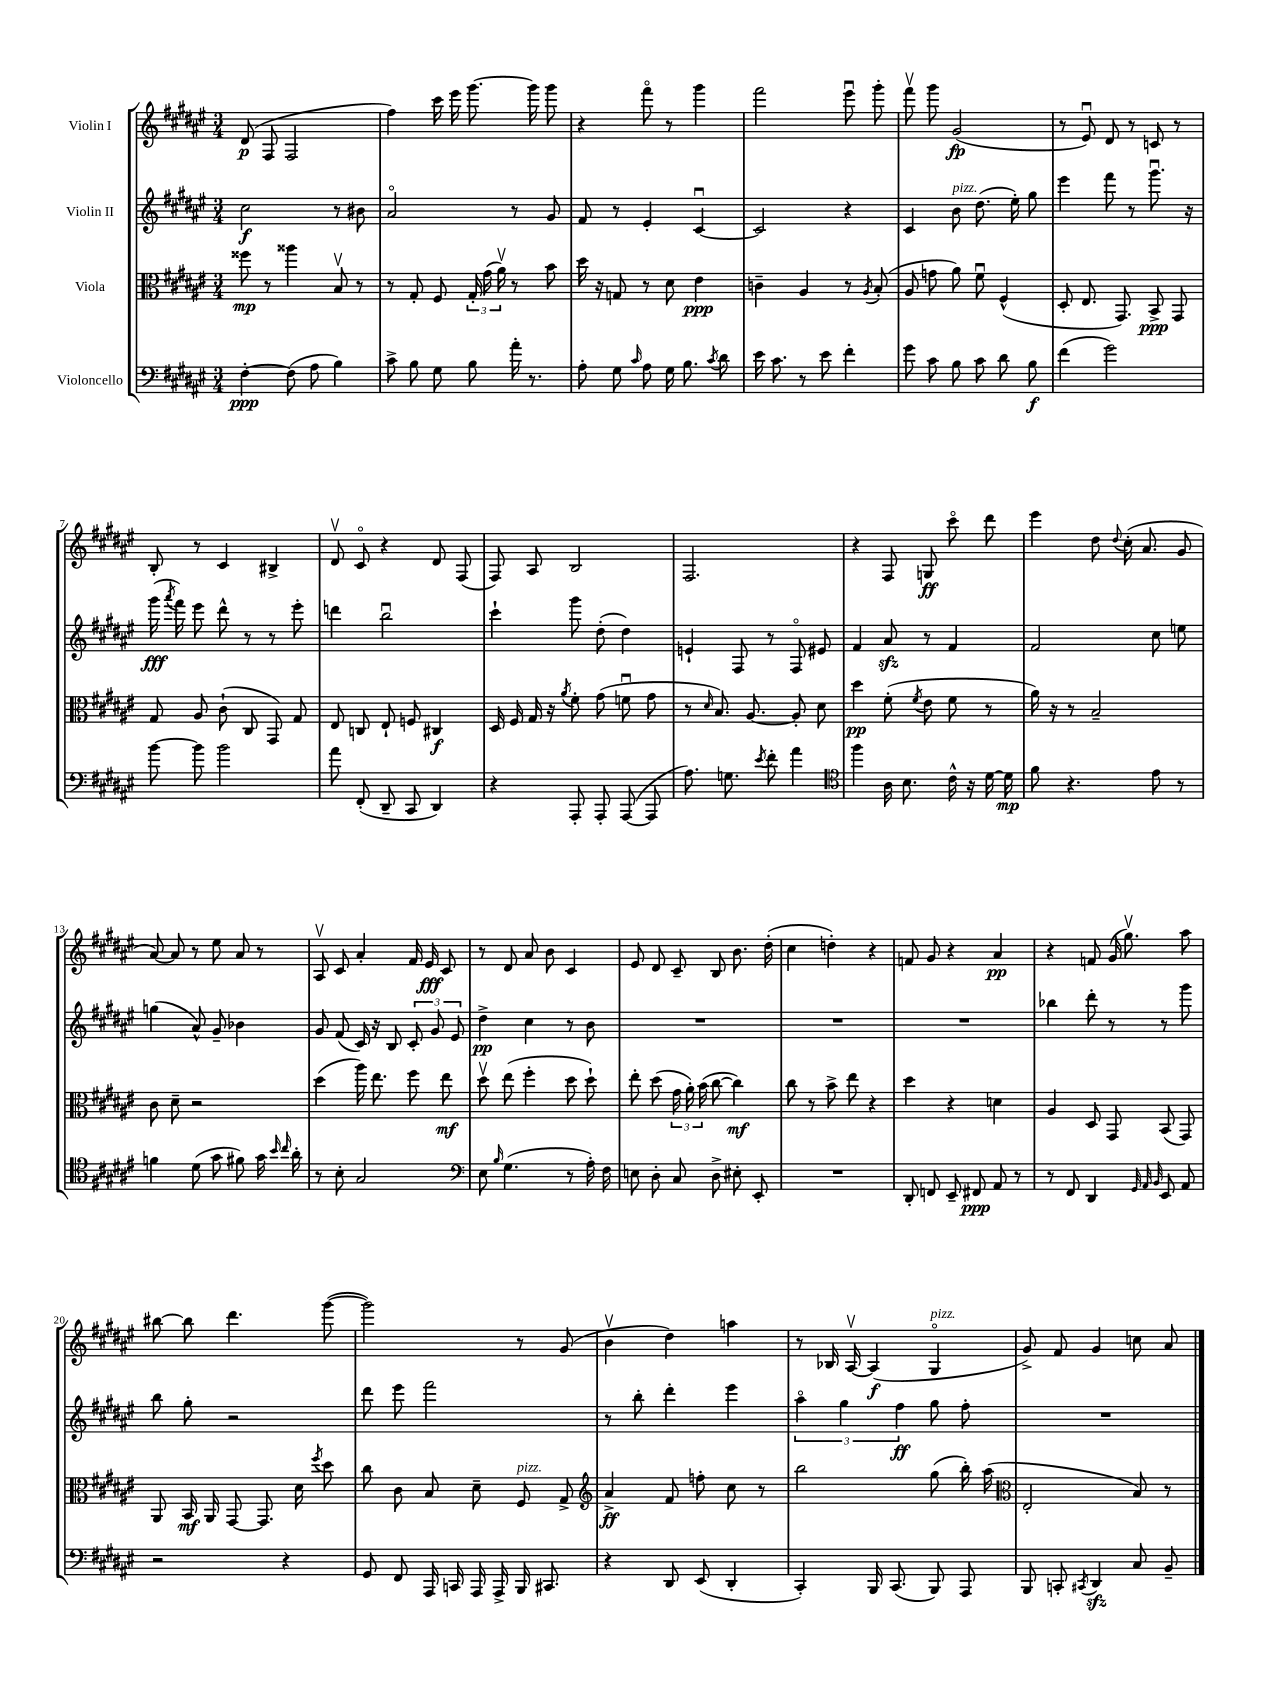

**kern	**kern	**kern	**kern
*staff4	*staff3	*staff2	*staff1
*clefF4	*clefC3	*clefG2	*clefG2
*k[f#c#g#d#a#e#]	*k[f#c#g#d#a#e#]	*k[f#c#g#d#a#e#]	*k[f#c#g#d#a#e#]
*M3/4	*M3/4	*M3/4	*M3/4
[4F#'	8ff##	2cc#	(8d#
.	8r	.	8F#
(8F#]	4aa##	.	2F#
8A#	.	.	.
4B)	8Bv	8r	.
.	8r	8b#	.
=	=	=	=
8c#^	8r	2a#o	4ff#)
8B	8G#'	.	.
8G#	8F#	.	16ccc#
.	.	.	16eee#
8B	24G#'	.	[8.ggg#
.	(24g#	.	.
.	24a#v)	.	.
16a#'	8r	8r	.
8.r	.	.	16ggg#]
.	8b	8g#	8ggg#
=	=	=	=
8A#'	16dd#	8f#	4r
.	16r	.	.
8G#	8G	8r	.
16qqc#	.	.	.
8A#	8r	4e#'	8fff#o
16G#	8d#	.	8r
8.B	.	.	.
.	4e#	[4c#u	4ggg#
8qc#	.	.	.
8d#	.	.	.
=	=	=	=
16e#	4c~	2c#]	2fff#
8.c#	.	.	.
8r	4A#	.	.
8e#	.	.	.
4f#'	8r	4r	8eee#u
.	8qA#	.	.
.	(8B'	.	8ggg#'
=	=	=	=
8g#	8A#	4c#	8fff#v
8c#	8g	.	8ggg#
8B	8a#)	8b	(2g#
8c#	8f#u	(8.dd#	.
8d#	(4F#^^	.	.
.	.	16ee#')	.
8B	.	8gg#	.
=	=	=	=
(4f#	8D#'	4eee#	8r
.	8.E#	.	8e#u)
2g#)	.	8fff#	8d#
.	8.GG#)	.	.
.	.	8r	8r
.	8BB^	8.ggg#u	8c
.	8GG#	.	8r
.	.	16r	.
=	=	=	=
[8b	8G#	(16ggg#	8B'
.	.	8qaaa#	.
.	.	16fff#)	.
8b]	8A#	8eee#	8r
2b	(8c#`	8ddd#^^	4c#
.	8C#	8r	.
.	8GG#)	8r	4B#^
.	8G#	8eee#'	.
=	=	=	=
8a#	8E#	4ddd	8d#v
(8FF#'	8C	.	8c#o
8DD#~	8E#`	2bbu	4r
8CC#	8F	.	.
4DD#)	4C#	.	8d#
.	.	.	(8F#
=	=	=	=
4r	16D#	4ccc#`	8F#)
.	16F#	.	.
.	16G#	.	8A#
.	16r	.	.
.	8qa#	.	.
8AAA#'	8f#'	8ggg#	2B
8AAA#'	(8g#	(8dd#'	.
([8AAA#	8fu	4dd#)	.
8AAA#]	8g#	.	.
=	=	=	=
8.A#)	8r	4e`	2.F#
.	16qqd#	.	.
.	8.B)	.	.
8.G	.	.	.
.	.	8F#	.
.	[8.A#	.	.
8qe#	.	.	.
8f#'	.	8r	.
4a#	8A#']	8F#o	.
.	8d#	8e#	.
=	=	=	=
*clefC4	*	*	*
4ff#	4dd#	4f#	4r
16A#	(8f#'	8a#	8F#
8.B	.	.	.
.	8qf#	.	.
.	8e#	8r	8G
16c#^^	8f#	4f#	8ccc#o
16r	.	.	.
[16d#	8r	.	8ddd#
16d#]	.	.	.
=	=	=	=
8f#	16a#)	2f#	4eee#
.	16r	.	.
4.r	8r	.	.
.	2B~	.	8dd#
.	.	.	8qqdd#
.	.	.	(16cc#'
.	.	.	8.a#
8e#	.	8cc#	.
8r	.	8ee	8g#
=	=	=	=
4f	8c#	(4gg	[8a#)
.	8d#~	.	8a#]
(8d#	2r	8a#^^)	8r
8g#	.	8g#~	8ee#
8f#)	.	4b-	8a#
16g#	.	.	8r
16qqb	.	.	.
16qqcc#	.	.	.
16a#'	.	.	.
=	=	=	=
8r	(4dd#	8g#	8A#v
8B'	.	(8f#	8c#
2G#	16aa#)	16c#)	4a#'
.	8.ee#	16r	.
.	.	8B	.
.	8ff#	12c#'	16f#
.	.	.	16e#
.	.	12g#	.
.	8ee#	.	8c#
.	.	12e#	.
=	=	=	=
*clefF4	*	*	*
8E#	8dd#v	4dd#^	8r
16qqB	.	.	.
(4.G#	(8ee#	.	8d#
.	4ff#'	4cc#	8a#
.	.	.	8b
8r	8dd#	8r	4c#
16A#')	8dd#`)	8b	.
16F#	.	.	.
=	=	=	=
8E	8ee#'	2.r	8e#
8D#'	(8dd#	.	8d#
8C#	24g#	.	8c#~
.	24a#')	.	.
.	(24b	.	.
8D#^	[8cc#	.	8B
8E#'	4cc#])	.	8.b
8EE#'	.	.	.
.	.	.	(16dd#'
=	=	=	=
2.r	8cc#	2.r	4cc#
.	8r	.	.
.	8b^	.	4dd')
.	8ee#	.	.
.	4r	.	4r
=	=	=	=
8DD#'	4dd#	2.r	8f
8FF	.	.	8g#
8EE#~	4r	.	4r
8FF#	.	.	.
8AA#	4d	.	4a#
8r	.	.	.
=	=	=	=
8r	4A#	4bb-	4r
8FF#	.	.	.
4DD#	8D#	8ddd#'	8f
.	8GG#	8r	(16g#
.	.	.	8.gg#v)
32qqGG#	.	.	.
32qqAA#	.	.	.
32qqBB	.	.	.
8EE#	(8BB	8r	.
8AA#	8GG#)	8ggg#	8aa#
=	=	=	=
2r	8AA#	8bb	[8bb#
.	16BB	8gg#'	8bb#]
.	16AA#	.	.
.	[8GG#	2r	4.ddd#
.	8.GG#]	.	.
4r	.	.	.
.	16d#	.	.
.	8qff#	.	.
.	8dd#	.	([8ggg#
=	=	=	=
8GG#	8cc#	8ddd#	2ggg#])
8FF#	8c#	8eee#	.
16AAA#	8B	2fff#	.
16CC	.	.	.
16AAA#	8d#~	.	.
16AAA#^	.	.	.
16BBB	8F#	.	8r
8.CC#	.	.	.
.	8G#^	.	(8g#
=	=	=	=
*	*clefG2	*	*
4r	4a#^	8r	4bv
.	.	8bb'	.
8DD#	8f#	4ddd#'	4dd#)
(8EE#	8ff'	.	.
4DD#'	8cc#	4eee#	4aa
.	8r	.	.
=	=	=	=
4CC#')	2bb	6aa#o	8r
.	.	.	16B-
.	.	6gg#	.
.	.	.	[16A#v
16BBB	.	.	(4A#]
(8.CC#	.	.	.
.	.	6ff#	.
8BBB)	(8gg#	8gg#	4G#o
8AAA#	16bb')	8ff#'	.
.	(16aa#	.	.
=	=	=	=
*	*clefC3	*	*
8BBB	2E#'	2.r	8g#^)
8CC'	.	.	8f#
8qCC#	.	.	.
4DD#	.	.	4g#
8C#	8B)	.	8cc
8BB~	8r	.	8a#
==	==	==	==
*-	*-	*-	*-
